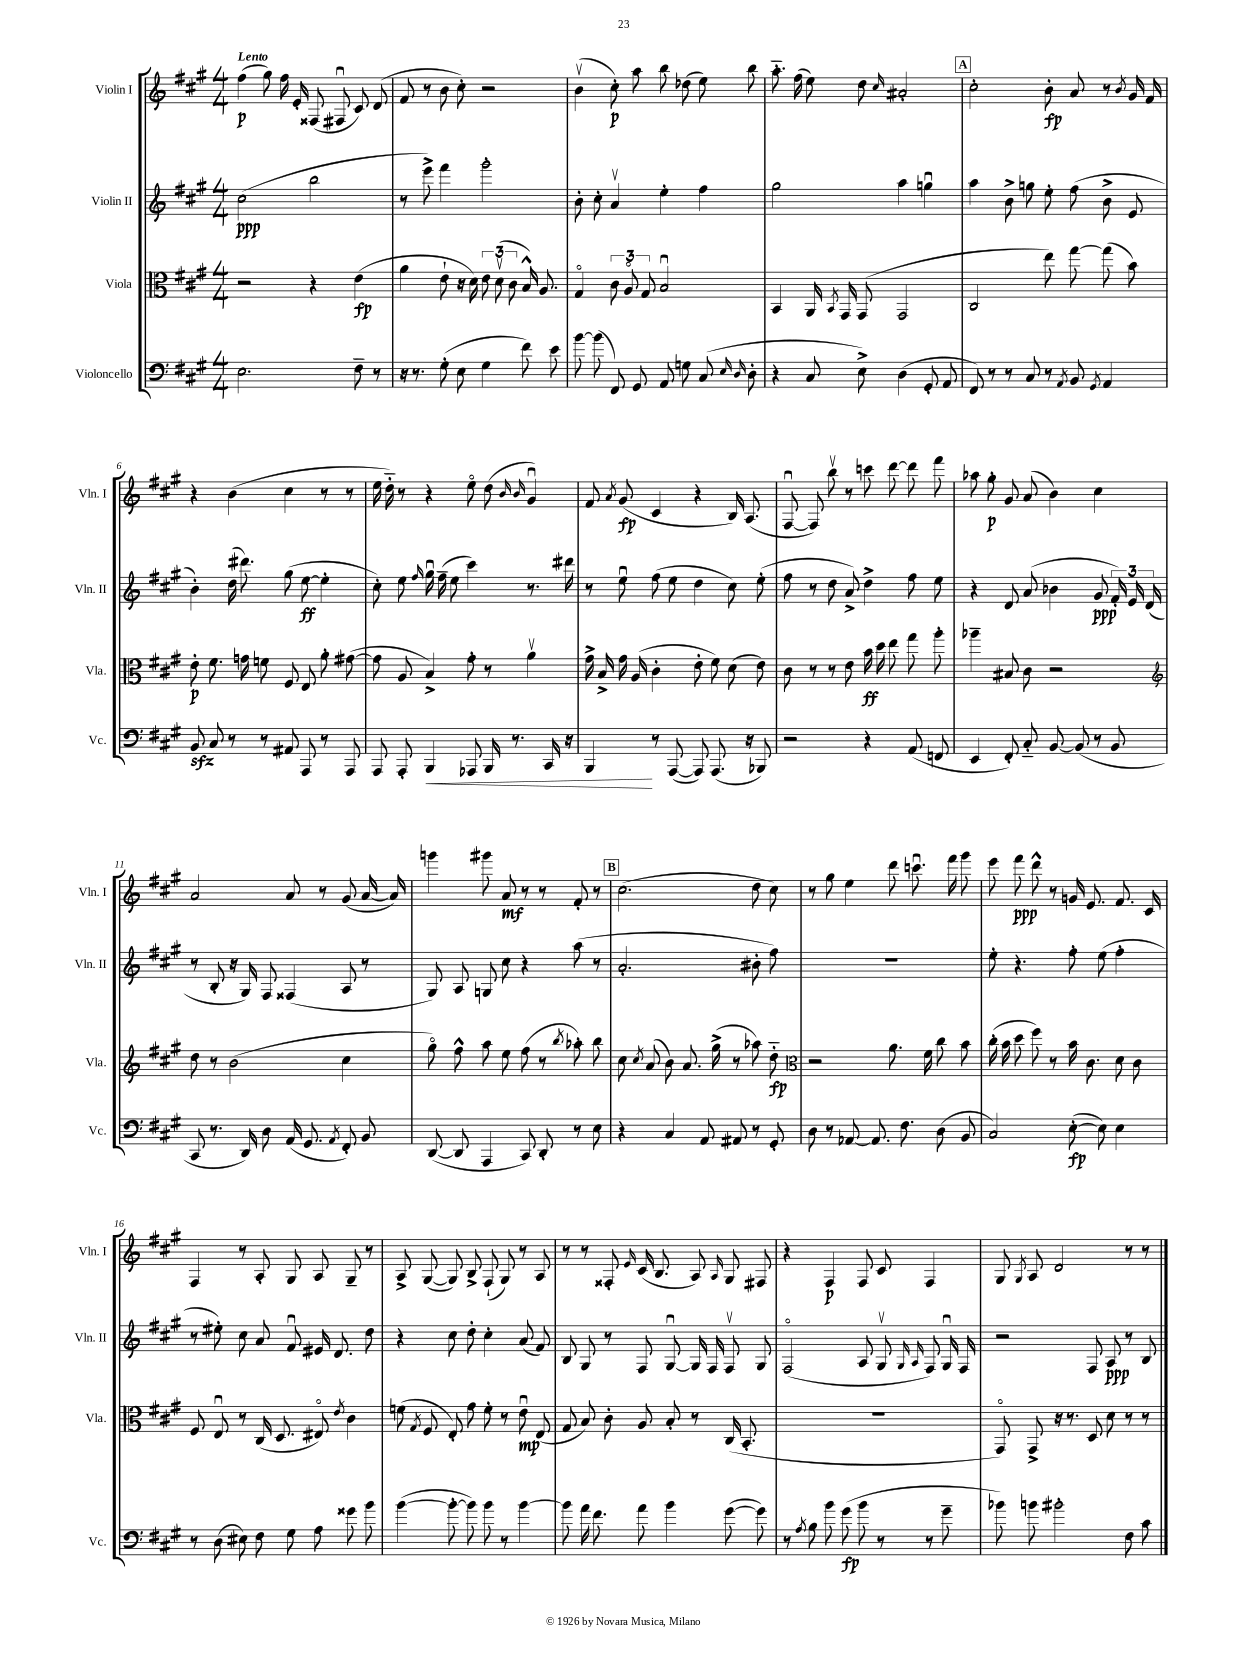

**kern	**dynam	**kern	**dynam	**kern	**dynam	**kern	**dynam
*part4	*part4	*part3	*part3	*part2	*part2	*part1	*part1
*staff4	*staff4	*staff3	*staff3	*staff2	*staff2	*staff1	*staff1
*I"Violoncello	*	*I"Viola	*	*I"Violin II	*	*I"Violin I	*
*I'Vc.	*	*I'Vla.	*	*I'Vln. II	*	*I'Vln. I	*
*clefF4	*	*clefC3	*	*clefG2	*	*clefG2	*
*k[f#c#g#]	*	*k[f#c#g#]	*	*k[f#c#g#]	*	*k[f#c#g#]	*
*M4/4	*	*M4/4	*	*M4/4	*	*M4/4	*
=1	=1	=1	=1	=1	=1	=1	=1
!	!	!	!	!	!	!LO:TX:a:B:t=Lento	!
2.E\	.	2r	.	(2cc#\	ppp	(4ff#\	p
.	.	.	.	.	.	8gg#\)	.
.	.	.	.	.	.	16ff#\	.
.	.	.	.	.	.	16e'/	.
.	.	4r	.	2bb\	.	(8F##X/	.
.	.	.	.	.	.	8F#Xu/	.
8F#~\	.	(4e\	fp	.	.	8c#/)	.
8r	.	.	.	.	.	(8d/	.
=2	=2	=2	=2	=2	=2	=2	=2
16r	.	4a\	.	8r	.	8f#/	.
8.r	.	.	.	.	.	.	.
.	.	.	.	8eee^\)	.	8r	.
(8G#'\	.	8e`\	.	4fff#\	.	8b\	.
8E\	.	16r	.	.	.	8cc#'\)	.
.	.	16d\)	.	.	.	.	.
4G#\	.	12e\	.	2ggg#'\	.	2r	.
.	.	(12dv\	.	.	.	.	.
.	.	12c#\	.	.	.	.	.
8f#\)	.	16B^^/)	.	.	.	.	.
.	.	8.A/	.	.	.	.	.
8e\	.	.	.	.	.	.	.
=3	=3	=3	=3	=3	=3	=3	=3
[8b\	.	4G#/	.	8b'\	.	(4bv\	.
(8b\]	.	.	.	8cc#'\	.	.	.
8FF#/)	.	12c#\	.	4av/	.	8cc#'\)	p
.	.	12A/	.	.	.	.	.
8GG#/	.	.	.	.	.	8aa\	.
.	.	12G#/	.	.	.	.	.
8AA/	.	2Bu/	.	4ee'\	.	8bb\	.
8Gn\	.	.	.	.	.	(8dd-X\	.
(8C#/	.	.	.	4ff#\	.	8ee\)	.
16qqE/	.	.	.	.	.	.	.
16qqD/	.	.	.	.	.	.	.
8D'\	.	.	.	.	.	8bb\	.
=4	=4	=4	=4	=4	=4	=4	=4
4r	.	4BB/	.	2gg#\	.	8.aa\	.
.	.	.	.	.	.	(16ff#\	.
8C#/	.	16AA/	.	.	.	8ee\)	.
.	.	8qBB/	.	.	.	.	.
.	.	16GG#/	.	.	.	.	.
8E^\)	.	(8GG#/	.	.	.	8dd\	.
.	.	.	.	.	.	16qqcc#/	.
(4D\	.	2GG#/	.	4aa\	.	2a#X'/	.
8GG#'/	.	.	.	4ggnu\	.	.	.
8AA/	.	.	.	.	.	.	.
!!LO:REH:place=s1:t=A
=5	=5	=5	=5	=5	=5	=5	=5
8FF#/)	.	2C#/	.	4aa\	.	2cc#'\	.
8r	.	.	.	.	.	.	.
8r	.	.	.	8b^\	.	.	.
8C#/	.	.	.	8ggn\	.	.	.
8r	.	8ee\)	.	8ee'\	.	8b'\	fp
8qAA/	.	.	.	.	.	.	.
8BB/	.	[8gg#\	.	(8ff#\	.	8a/	.
8qGG#/	.	.	.	.	.	.	.
4AA/	.	(8gg#\]	.	8b^\	.	8r	.
.	.	.	.	.	.	8qb/	.
.	.	8b\)	.	8e/	.	16g#/	.
.	.	.	.	.	.	16f#/	.
!!LO:LB:g=z
=6	=6	=6	=6	=6	=6	=6	=6
8BBzz/	.	8e'\	p	4b'\)	.	4r	.
8C#/	.	8.f#\	.	.	.	.	.
8r	.	.	.	(16dd\	.	(4b\	.
.	.	16gn\	.	8.ddd#X\)	.	.	.
8r	.	8fn\	.	.	.	.	.
8AA#X/	.	8F#/	.	(8gg#\	.	4cc#\	.
8AAA/	.	8E/	.	[8ee\	ff	.	.
8r	.	8a'\	.	4ee'\]	.	8r	.
8AAA/	.	([8g#X\	.	.	.	8r	.
=7	=7	=7	=7	=7	=7	=7	=7
8AAA/	.	8g#\]	.	8cc#'\)	.	16ee\	.
.	.	.	.	.	.	16dd\)	.
8AAA'/	.	8A/	.	8ee\	.	8r	.
.	.	.	.	16qqff#/	.	.	.
!	!LO:HP:b	!	!	!	!	!	!
4BBB/	<	4B^/)	.	16gg#u\	.	4r	.
.	.	.	.	(16ff#~\	.	.	.
.	.	.	.	8ee\	.	.	.
8AAA-X/	.	8g#'\	.	4ccc#\)	.	8ee\	.
16BBB/	.	8r	.	.	.	(8dd\	.
8.r	.	.	.	.	.	.	.
.	.	.	.	.	.	16qqb/	.
.	.	.	.	.	.	16qqb/	.
.	.	4av\	.	8.r	.	4g#u/)	.
16CC#/	.	.	.	.	.	.	.
16r	.	.	.	16ddd#X\	.	.	.
=8	=8	=8	=8	=8	=8	=8	=8
4BBB/	.	16g#^\	.	8r	.	8f#/	.
.	.	16B^/	.	.	.	.	.
.	.	.	.	.	.	8qa/	.
.	.	16g#\	.	8eeu\	.	(8g#/	fp
.	.	(16A/	.	.	.	.	.
8r	[	4c#'\	.	(8ff#\	.	4c#/	.
([8AAA/	.	.	.	8ee\	.	.	.
8AAA/])	.	8e'\	.	4dd\	.	4r	.
(8.AAA/	.	8f#\)	.	.	.	.	.
.	.	(8d\	.	8cc#\)	.	16B/)	.
16r	.	.	.	.	.	(8.A/	.
8BBB-X/)	.	8e\)	.	(8ee'\	.	.	.
=9	=9	=9	=9	=9	=9	=9	=9
2r	.	8c#\	.	8ff#\	.	[8F#u/	.
.	.	8r	.	8r	.	8F#/])	.
.	.	8r	.	8dd\	.	8bbv\	.
.	.	8e\	.	8a^/)	.	8r	.
4r	.	16b\	ff	4dd^\	.	8cccn\	.
.	.	16dd\	.	.	.	.	.
.	.	8ee\	.	.	.	[8ddd\	.
(8AA/	.	8gg#\	.	8ff#\	.	8ddd\]	.
8FFn/	.	8aa'\	.	8ee\	.	8fff#\	.
=10	=10	=10	=10	=10	=10	=10	=10
4EE/	.	4aa-X~\	.	4r	.	8aa-X\	.
.	.	.	.	.	.	8gg#'\	p
8FF#'/)	.	8B#X/	.	8d/	.	8g#/	.
8C#/	.	8c#\	.	(8a/	.	(8a/	.
[8BB/	.	2r	.	4b-X\	.	4b\)	.
(8BB/]	.	.	.	.	.	.	.
8r	.	.	.	8g#/	ppp	4cc#\	.
8BB/	.	.	.	24f#'/)	.	.	.
.	.	.	.	24e/	.	.	.
.	.	.	.	(24d/	.	.	.
!!LO:LB:g=z
=11	=11	=11	=11	=11	=11	=11	=11
*	*	*clefG2	*	*	*	*	*
8CC#/	.	8dd\	.	8r	.	2a/	.
8.r	.	8r	.	8B'/	.	.	.
.	.	(2b\	.	16r	.	.	.
16DD/)	.	.	.	16G#/)	.	.	.
8D\	.	.	.	8F#/	.	.	.
(16AA/	.	.	.	(4F##X/	.	8a/	.
8.GG#/	.	.	.	.	.	.	.
.	.	.	.	.	.	8r	.
8qAA/	.	.	.	.	.	.	.
8FF#'/)	.	4cc#\	.	8A/	.	(8g#/	.
8BB/	.	.	.	8r	.	[16a/	.
.	.	.	.	.	.	16a/])	.
=12	=12	=12	=12	=12	=12	=12	=12
([8DD/	.	8gg#\)	.	8G#/)	.	4gggn\	.
8DD/]	.	8ff#^^\	.	8A/	.	.	.
4AAA/	.	8aa\	.	8Gn/	.	8ggg#X\	.
.	.	8ee\	.	8cc#\	.	8a/	mf
8CC#/)	.	(8ff#\	.	4r	.	8r	.
8DD'/	.	8r	.	.	.	8r	.
.	.	8qbb/	.	.	.	.	.
8r	.	8aa-X'\)	.	(8aa\	.	8f#'/	.
8E\	.	8bb\	.	8r	.	8r	.
!!LO:REH:place=s1:t=B
=13	=13	=13	=13	=13	=13	=13	=13
4r	.	8cc#\	.	2.a'/	.	(2.cc#\	.
.	.	8qcc#/	.	.	.	.	.
.	.	(8a/	.	.	.	.	.
4C#/	.	8b\)	.	.	.	.	.
.	.	8.a/	.	.	.	.	.
8AA/	.	.	.	.	.	.	.
.	.	(16gg#^\	.	.	.	.	.
8AA#X/	.	8r	.	.	.	.	.
8r	.	8aa-X\)	.	8b#X'\	.	8dd\	.
8GG#'/	.	8dd\	fp	8ff#\)	.	8cc#\)	.
=14	=14	=14	=14	=14	=14	=14	=14
*	*	*clefC3	*	*	*	*	*
8D\	.	2r	.	1r	.	8r	.
8r	.	.	.	.	.	8gg#\	.
[8AA-X/	.	.	.	.	.	4ee\	.
8.AA-/]	.	.	.	.	.	.	.
.	.	8.a\	.	.	.	8ddd\	.
8.F#\	.	.	.	.	.	.	.
.	.	.	.	.	.	8.cccnu\	.
.	.	16f#\	.	.	.	.	.
(8D\	.	8cc#\	.	.	.	.	.
.	.	.	.	.	.	16fff#\	.
8BB/	.	8b\	.	.	.	8ggg#\	.
=15	=15	=15	=15	=15	=15	=15	=15
2C#/)	.	(16cc#'\	.	8ee'\	.	8eee\	.
.	.	16b\	.	.	.	.	.
.	.	8dd\	.	4.r	.	8fff#\	ppp
.	.	8ff#\)	.	.	.	8ddd^^\	.
.	.	8r	.	.	.	8r	.
([8E'\	fp	16b\	.	8ff#'\	.	16gn/	.
.	.	8.c#\	.	.	.	8.e/	.
8E\])	.	.	.	(8ee\	.	.	.
4E\	.	8d\	.	4ff#'\	.	8.f#/	.
.	.	8c#\	.	.	.	.	.
.	.	.	.	.	.	16c#/	.
!!LO:LB:g=z
=16	=16	=16	=16	=16	=16	=16	=16
8r	.	8F#/	.	8r	.	4F#/	.
(8D\	.	8Eu/	.	8ee#X'\)	.	.	.
8E#X\)	.	8r	.	8cc#\	.	8r	.
8F#\	.	(16C#/	.	8a/	.	8A'/	.
.	.	8.D/	.	.	.	.	.
8G#\	.	.	.	8f#u/	.	8G#/	.
8A\	.	8E#X/)	.	16e#X/	.	8A/	.
.	.	.	.	8.d/	.	.	.
.	.	8qe/	.	.	.	.	.
8g##X\	.	4c#\	.	.	.	8G#~/	.
8b\	.	.	.	8dd\	.	8r	.
=17	=17	=17	=17	=17	=17	=17	=17
([4b\	.	(8fn\	.	4r	.	8A^/	.
.	.	8qG#/	.	.	.	.	.
.	.	8F#/	.	.	.	([8G#/	.
8b'\_	.	8E'/)	.	8cc#\	.	8G#/])	.
8b\])	.	8g#\	.	8dd'\	.	8B^/	.
8b\	.	8f'\	.	4cc#'\	.	(8F#`/	.
8r	.	8r	.	.	.	8G#/)	.
[4b\	.	8eu\	mp	(8a/	.	8r	.
.	.	(8E/	.	8f#/)	.	8A/	.
=18	=18	=18	=18	=18	=18	=18	=18
8b\]	.	8G#/	.	8B/	.	8r	.
16a\	.	8B/)	.	8G#/	.	8r	.
8.f#\	.	.	.	.	.	.	.
.	.	8c#'\	.	8r	.	8F##X'/	.
.	.	.	.	.	.	16qqe/	.
8a\	.	8A/	.	8F#/	.	(16c#/	.
.	.	.	.	.	.	8.B/	.
4b\	.	8B'/	.	[8G#u/	.	.	.
.	.	8r	.	16G#/]	.	8A/)	.
.	.	.	.	16F#/	.	.	.
.	.	.	.	.	.	16qqA/	.
([8g#\	.	(16C#/	.	8F#v/	.	8G#/	.
.	.	8.BB'/	.	.	.	.	.
8g#\])	.	.	.	8G#/	.	8F#X/	.
=19	=19	=19	=19	=19	=19	=19	=19
8r	.	1r	.	(2F#/	.	4r	.
8qA/	.	.	.	.	.	.	.
8B\	.	.	.	.	.	.	.
8b\	.	.	.	.	.	4F#/	p
(8g#\	fp	.	.	.	.	.	.
8b\	.	.	.	8A/	.	8F#/	.
8r	.	.	.	8G#v/	.	8c#/	.
.	.	.	.	16qqG#/	.	.	.
.	.	.	.	16qqA/	.	.	.
8r	.	.	.	8F#/)	.	4F#/	.
8g#~\	.	.	.	16G#u/	.	.	.
.	.	.	.	16F#/	.	.	.
=20	=20	=20	=20	=20	=20	=20	=20
8b-X\)	.	8GG#/)	.	2r	.	8G#/	.
.	.	.	.	.	.	8qG#/	.
8bn\	.	8GG#^/	.	.	.	8A/	.
2b#X'\	.	16r	.	.	.	2d/	.
.	.	8.r	.	.	.	.	.
.	.	8D/	.	8F#/	.	.	.
.	.	8d\	.	8A/	ppp	.	.
8F#\	.	8r	.	8r	.	8r	.
8c#\	.	8r	.	8B/	.	8r	.
==	==	==	==	==	==	==	==
*-	*-	*-	*-	*-	*-	*-	*-
